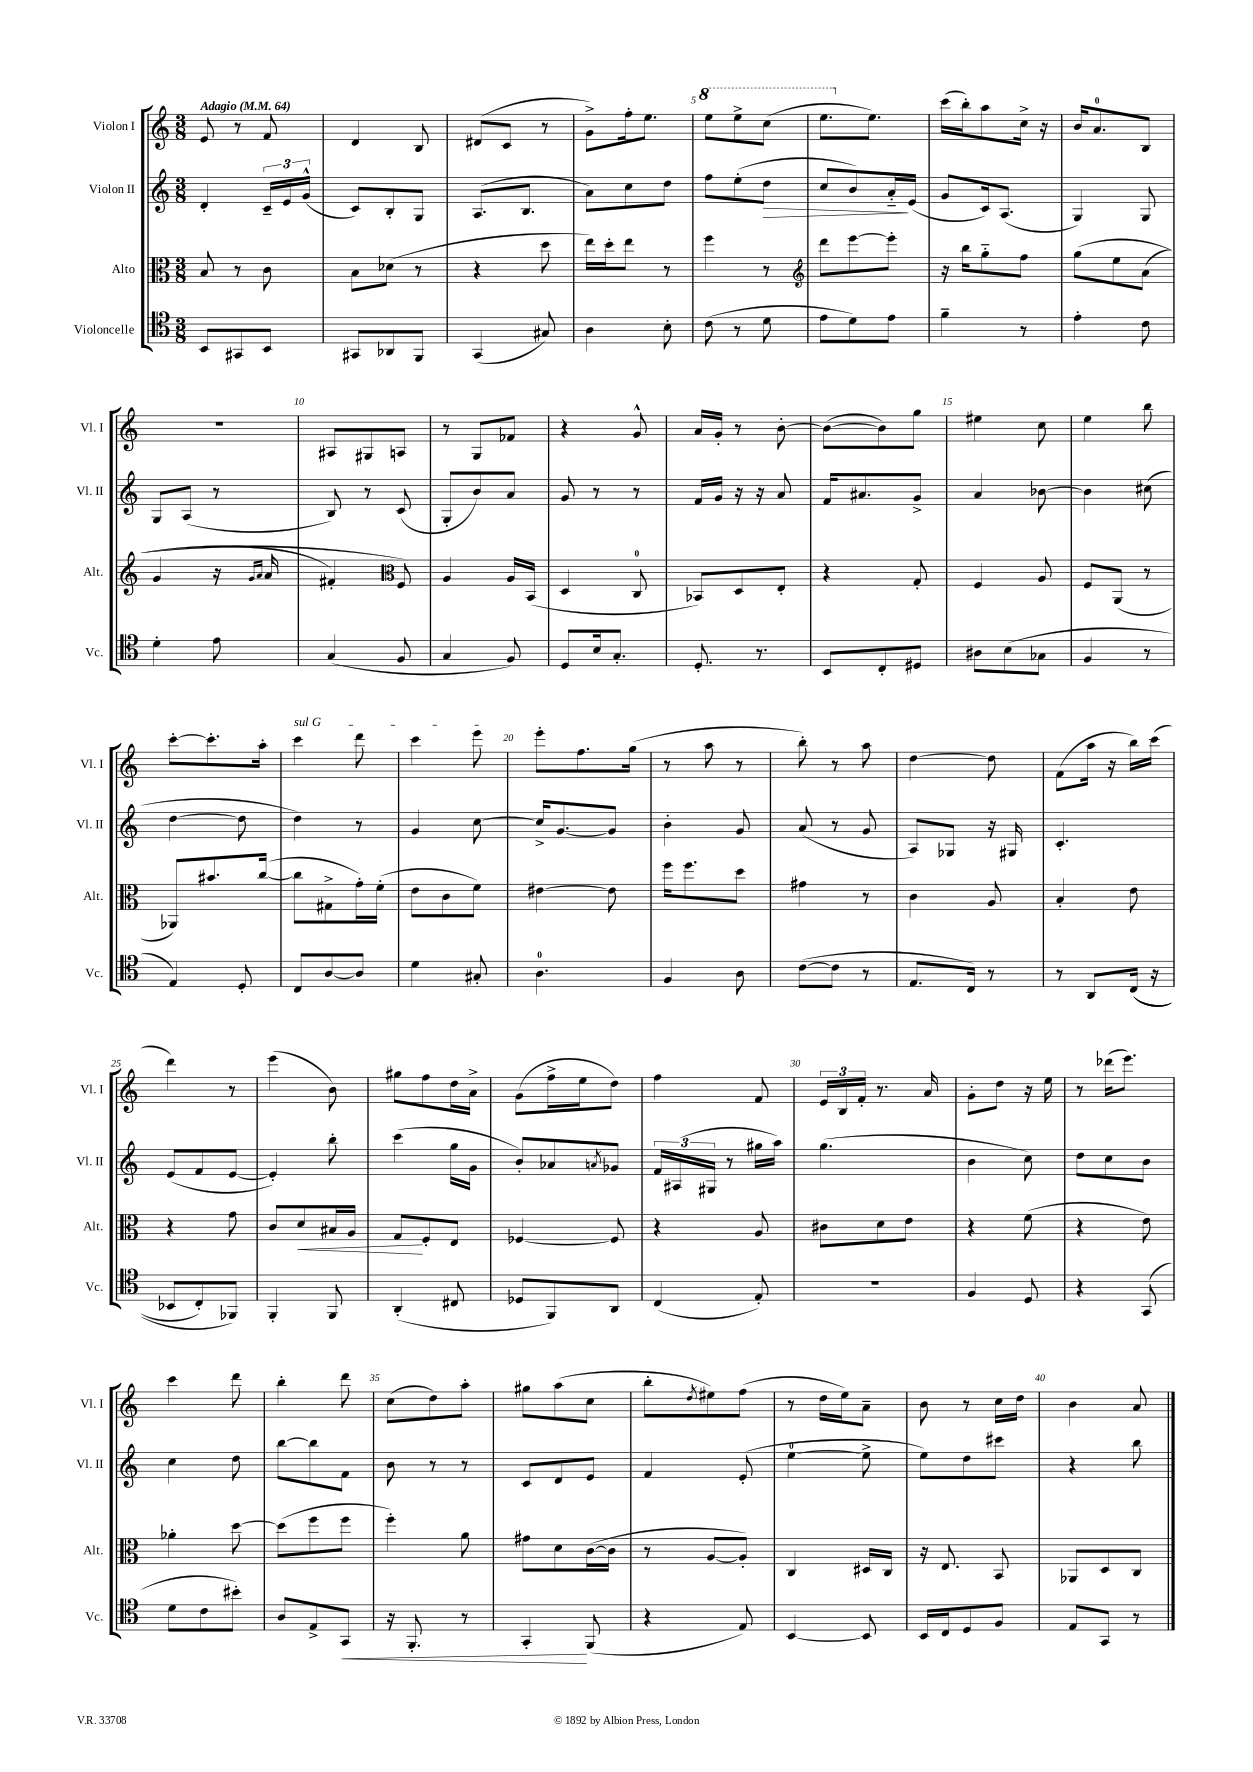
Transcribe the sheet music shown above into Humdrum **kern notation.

**kern	**dynam	**kern	**dynam	**kern	**dynam	**kern
*part4	*part4	*part3	*part3	*part2	*part2	*part1
*staff4	*staff4	*staff3	*staff3	*staff2	*staff2	*staff1
*I"Violoncelle	*	*I"Alto	*	*I"Violon II	*	*I"Violon I
*I'Vc.	*	*I'Alt.	*	*I'Vl. II	*	*I'Vl. I
*clefC4	*	*clefC3	*	*clefG2	*	*clefG2
*k[]	*	*k[]	*	*k[]	*	*k[]
*M3/8	*	*M3/8	*	*M3/8	*	*M3/8
*MM64	*	*MM64	*	*MM64	*	*MM64
=1	=1	=1	=1	=1	=1	=1
!	!	!	!	!	!	!LO:TX:a:B:t=Adagio
8BB/L	.	8B/	.	4d'/	.	8e/
8GG#X/	.	8r	.	.	.	8r
8BB/J	.	8c\	.	24c~/LL	.	8f/
.	.	.	.	24e/	.	.
.	.	.	.	(24g^^/JJ	.	.
=2	=2	=2	=2	=2	=2	=2
8GG#X/L	.	8B\L	.	8c/L)	.	4d/
8AA-X/	.	(8d-X\J	.	8B'/	.	.
8FF/J	.	8r	.	8G/J	.	8B/
=3	=3	=3	=3	=3	=3	=3
(4GG/	.	4r	.	(8.A/L	.	(8d#X/L
.	.	.	.	.	.	8c/J
.	.	.	.	8.B/J	.	.
8G#X/)	.	8dd\	.	.	.	8r
=4	=4	=4	=4	=4	=4	=4
4A\	.	16ee\LL)	.	8a\L)	.	8g^\L)
.	.	16dd'\J	.	.	.	.
.	.	8ee\J	.	8cc\	.	16ff'\k
.	.	.	.	.	.	8.ee\J
8B'\	.	8r	.	8dd\J	.	.
=5	=5	=5	=5	=5	=5	=5
*	*	*	*	*	*	*8va
(8c\	.	4ff\	.	8ff\L	.	8eee\L
8r	.	.	.	(8ee'\	.	8eee^\
!	!	!	!	!	!LO:HP:b	!
8d\	.	8r	.	8dd\J	>	(8ccc\J
=6	=6	=6	=6	=6	=6	=6
*	*	*clefG2	*	*	*	*
8e\L	.	8ddd\L	.	8cc/L	.	8.eee\L
8d\)	.	[8eee\	.	8b/)	.	.
*	*	*	*	*	*	*X8va
.	.	.	.	.	.	8.ee\J)
8e\J	.	8eee'\J]	.	16a/L	.	.
.	.	.	.	(16e/JJ	]	.
=7	=7	=7	=7	=7	=7	=7
4f~\	.	16r	.	8g/L	.	(16ccc\LL
.	.	16bb\KL	.	.	.	16bb'\J)
.	.	8gg\	.	16c/k)	.	8aa\
.	.	.	.	(8.A/J	.	.
8r	.	8ff\J	.	.	.	16cc^\Jk
.	.	.	.	.	.	16r
=8	=8	=8	=8	=8	=8	=8
4e'\	.	(8gg\L	.	4G/)	.	16b/KL
.	.	.	.	.	.	8.a/
.	.	8ee\	.	.	.	.
8c\	.	(8a\J	.	8G/	.	8B/J
!!LO:LB:g=z
=9	=9	=9	=9	=9	=9	=9
4d'\	.	4g/	.	8G/L	.	4.r
.	.	.	.	(8A/J	.	.
8e\	.	16r	.	8r	.	.
.	.	16qqg/LL	.	.	.	.
.	.	16qqa/JJ	.	.	.	.
.	.	16a/	.	.	.	.
=10	=10	=10	=10	=10	=10	=10
(4G/	.	4f#X'/)	.	8B/)	.	8A#X/L
.	.	.	.	8r	.	8G#X/
*	*	*clefC3	*	*	*	*
8F/	.	8F/)	.	(8c/	.	8An/J
=11	=11	=11	=11	=11	=11	=11
4G/	.	4A/	.	8G'/L	.	8r
.	.	.	.	8b/)	.	8G/L
8F/)	.	16A/LL	.	8a/J	.	8f-X/J
.	.	(16BB/JJ	.	.	.	.
=12	=12	=12	=12	=12	=12	=12
8D/L	.	4D/	.	8g/	.	4r
16B/k	.	.	.	8r	.	.
8.G'/J	.	.	.	.	.	.
.	.	8C/	.	8r	.	8g^^/
=13	=13	=13	=13	=13	=13	=13
8.D'/	.	8BB-X/L)	.	16f/LL	.	16a/LL
.	.	.	.	16g/JJ	.	16g'/JJ
.	.	8D/	.	16r	.	8r
8.r	.	.	.	16r	.	.
.	.	8E'/J	.	8a/	.	[8b'\
=14	=14	=14	=14	=14	=14	=14
8BB/L	.	4r	.	16f/KL	.	(8b\L_
.	.	.	.	8.a#X/	.	.
8C'/	.	.	.	.	.	8b\])
8D#X/J	.	8G'/	.	8g^/J	.	8gg\J
=15	=15	=15	=15	=15	=15	=15
8A#X\L	.	4F/	.	4a/	.	4ee#X\
(8B\	.	.	.	.	.	.
8G-X\J	.	8A/	.	[8b-X\	.	8cc\
=16	=16	=16	=16	=16	=16	=16
4F/	.	8F/L	.	4b-\]	.	4ee\
.	.	(8AA/J	.	.	.	.
8r	.	8r	.	(8cc#X\	.	8bb\
!!LO:LB:g=z
=17	=17	=17	=17	=17	=17	=17
4E/)	.	8AA-X/L)	.	[4dd\	.	[8ccc'\L
.	.	8.b#X/	.	.	.	8.ccc'\]
8D'/	.	.	.	8dd\]	.	.
.	.	([16cc/Jk	.	.	.	16aa'\Jk
=18	=18	=18	=18	=18	=18	=18
!	!	!	!	!	!	!LO:TX:a:i:t=sul G
8C/L	.	8cc\L]	.	4dd\)	.	4ccc\
[8A/	.	8G#X^\	.	.	.	.
8A/J]	.	16g'\L)	.	8r	.	8ddd\
.	.	(16f'\JJ	.	.	.	.
=19	=19	=19	=19	=19	=19	=19
4d\	.	8e\L	.	4g/	.	4ccc\
.	.	8c\	.	.	.	.
8G#X'/	.	8f\J)	.	[8cc\	.	8eee\
=20	=20	=20	=20	=20	=20	=20
4.A\	.	[4e#X\	.	16cc^/KL]	.	8eee'\L
.	.	.	.	[8.g/	.	.
.	.	.	.	.	.	8.ff\
.	.	8e#\]	.	8g/J]	.	.
.	.	.	.	.	.	(16gg\Jk
=21	=21	=21	=21	=21	=21	=21
4F/	.	16ff\KL	.	4b'\	.	8r
.	.	8.ff\	.	.	.	.
.	.	.	.	.	.	8aa\
8A\	.	8dd\J	.	8g/	.	8r
=22	=22	=22	=22	=22	=22	=22
([8c\L	.	4g#X\	.	(8a/	.	8bb'\)
8c\J]	.	.	.	8r	.	8r
8r	.	8r	.	8g/	.	8aa\
=23	=23	=23	=23	=23	=23	=23
8.E/L	.	4c\	.	8A/L)	.	[4dd\
.	.	.	.	8G-X/J	.	.
16C/Jk)	.	.	.	.	.	.
8r	.	8A/	.	16r	.	8dd\]
.	.	.	.	16G#X/	.	.
=24	=24	=24	=24	=24	=24	=24
8r	.	4B'/	.	4.c'/	.	(8f\L
8AA/L	.	.	.	.	.	16aa\Jk
.	.	.	.	.	.	16r
((16C/Jk	.	8e\	.	.	.	16bb\LL)
16r	.	.	.	.	.	(16ccc\JJ
!!LO:LB:g=z
=25	=25	=25	=25	=25	=25	=25
8BB-X/L	.	4r	.	(8e/L	.	4ddd\)
8C'/)	.	.	.	8f/	.	.
8FF-X/J)	.	8g\	.	[8e/J	.	8r
=26	=26	=26	=26	=26	=26	=26
4FF'/	.	8c/L	.	4e'/])	.	(4eee\
!	!	!	!LO:HP:b	!	!	!
.	.	8d/	<	.	.	.
8FF/	.	16B#X/L	.	8bb'\	.	8b\)
.	.	16A/JJ	.	.	.	.
=27	=27	=27	=27	=27	=27	=27
(4AA'/	.	8G/L	.	(4ccc\	.	8gg#X\L
.	.	8F'/	[	.	.	8ff\
8C#X/	.	8E/J	.	16gg\LL	.	16dd\L
.	.	.	.	16g\JJ	.	16a^\JJ
=28	=28	=28	=28	=28	=28	=28
8D-X/L	.	[4F-X/	.	8b'/L)	.	(8g\L
8FF/)	.	.	.	8a-X/	.	16ff^\L
.	.	.	.	.	.	16ee\J
.	.	.	.	8qan/	.	.
8AA/J	.	8F-/]	.	8g-X/J	.	8dd\J)
=29	=29	=29	=29	=29	=29	=29
(4C/	.	4r	.	24f/LL	.	4ff\
.	.	.	.	(24A#X/	.	.
.	.	.	.	24G#X/JJ	.	.
.	.	.	.	8r	.	.
8E'/)	.	8A/	.	16gg#X\LL	.	8f/
.	.	.	.	16aa\JJ)	.	.
=30	=30	=30	=30	=30	=30	=30
4.r	.	8c#X\L	.	(4.gg\	.	24e/LL
.	.	.	.	.	.	24B/
.	.	.	.	.	.	24f'/JJ
.	.	8d\	.	.	.	8.r
.	.	8e\J	.	.	.	.
.	.	.	.	.	.	16a/
=31	=31	=31	=31	=31	=31	=31
4F/	.	4r	.	4b\	.	8g'\L
.	.	.	.	.	.	8dd\J
8D/	.	(8f\	.	8cc\)	.	16r
.	.	.	.	.	.	16ee\
=32	=32	=32	=32	=32	=32	=32
4r	.	4r	.	8dd\L	.	8r
.	.	.	.	8cc\	.	(16ddd-X\KL
.	.	.	.	.	.	8.eee\J)
(8GG/	.	8e\)	.	8b\J	.	.
!!LO:LB:g=z
=33	=33	=33	=33	=33	=33	=33
8d\L	.	4a-X'\	.	4cc\	.	4ccc\
8c\	.	.	.	.	.	.
8b#X'\J)	.	[8dd\	.	8dd\	.	8ddd\
=34	=34	=34	=34	=34	=34	=34
8A/L	.	(8dd\L]	.	[8bb\L	.	4bb'\
8E^/	.	8ff\	.	8bb\]	.	.
!	!LO:HP:b	!	!	!	!	!
8GG/J	<	8ff\J	.	8f\J	.	8ddd\
=35	=35	=35	=35	=35	=35	=35
16r	.	4ff'\)	.	8b\	.	(8cc\L
8.FF'/	.	.	.	.	.	.
.	.	.	.	8r	.	8dd\)
8r	.	8a\	.	8r	.	8aa'\J
=36	=36	=36	=36	=36	=36	=36
4GG'/	.	8g#X\L	.	8c/L	.	8gg#X\L
.	.	8d\	.	8d/	.	(8aa\
(8FF/	[	([16c\L	.	8e/J	.	8cc\J
.	.	16c\JJ]	.	.	.	.
=37	=37	=37	=37	=37	=37	=37
4r	.	8r	.	4f/	.	8bb'\L
.	.	.	.	.	.	8qdd/
.	.	[8A/L	.	.	.	8ee#X\)
8E/)	.	8A'/J])	.	(8e'/	.	(8ff\J
=38	=38	=38	=38	=38	=38	=38
[4BB/	.	4C/	.	[4ee\	.	8r
.	.	.	.	.	.	16dd\LL
.	.	.	.	.	.	16ee\J)
8BB/]	.	16D#X/LL	.	8ee^\]	.	8a~\J
.	.	16C/JJ	.	.	.	.
=39	=39	=39	=39	=39	=39	=39
16BB/LL	.	16r	.	8ee\L)	.	8b\
16C/J	.	8.E/	.	.	.	.
8D/	.	.	.	8dd\	.	8r
8F/J	.	8BB/	.	8ccc#X\J	.	16cc\LL
.	.	.	.	.	.	16dd\JJ
=40	=40	=40	=40	=40	=40	=40
8E/L	.	8AA-X/L	.	4r	.	4b\
8GG/J	.	8D/	.	.	.	.
8r	.	8C/J	.	8bb\	.	8a/
==	==	==	==	==	==	==
*-	*-	*-	*-	*-	*-	*-
